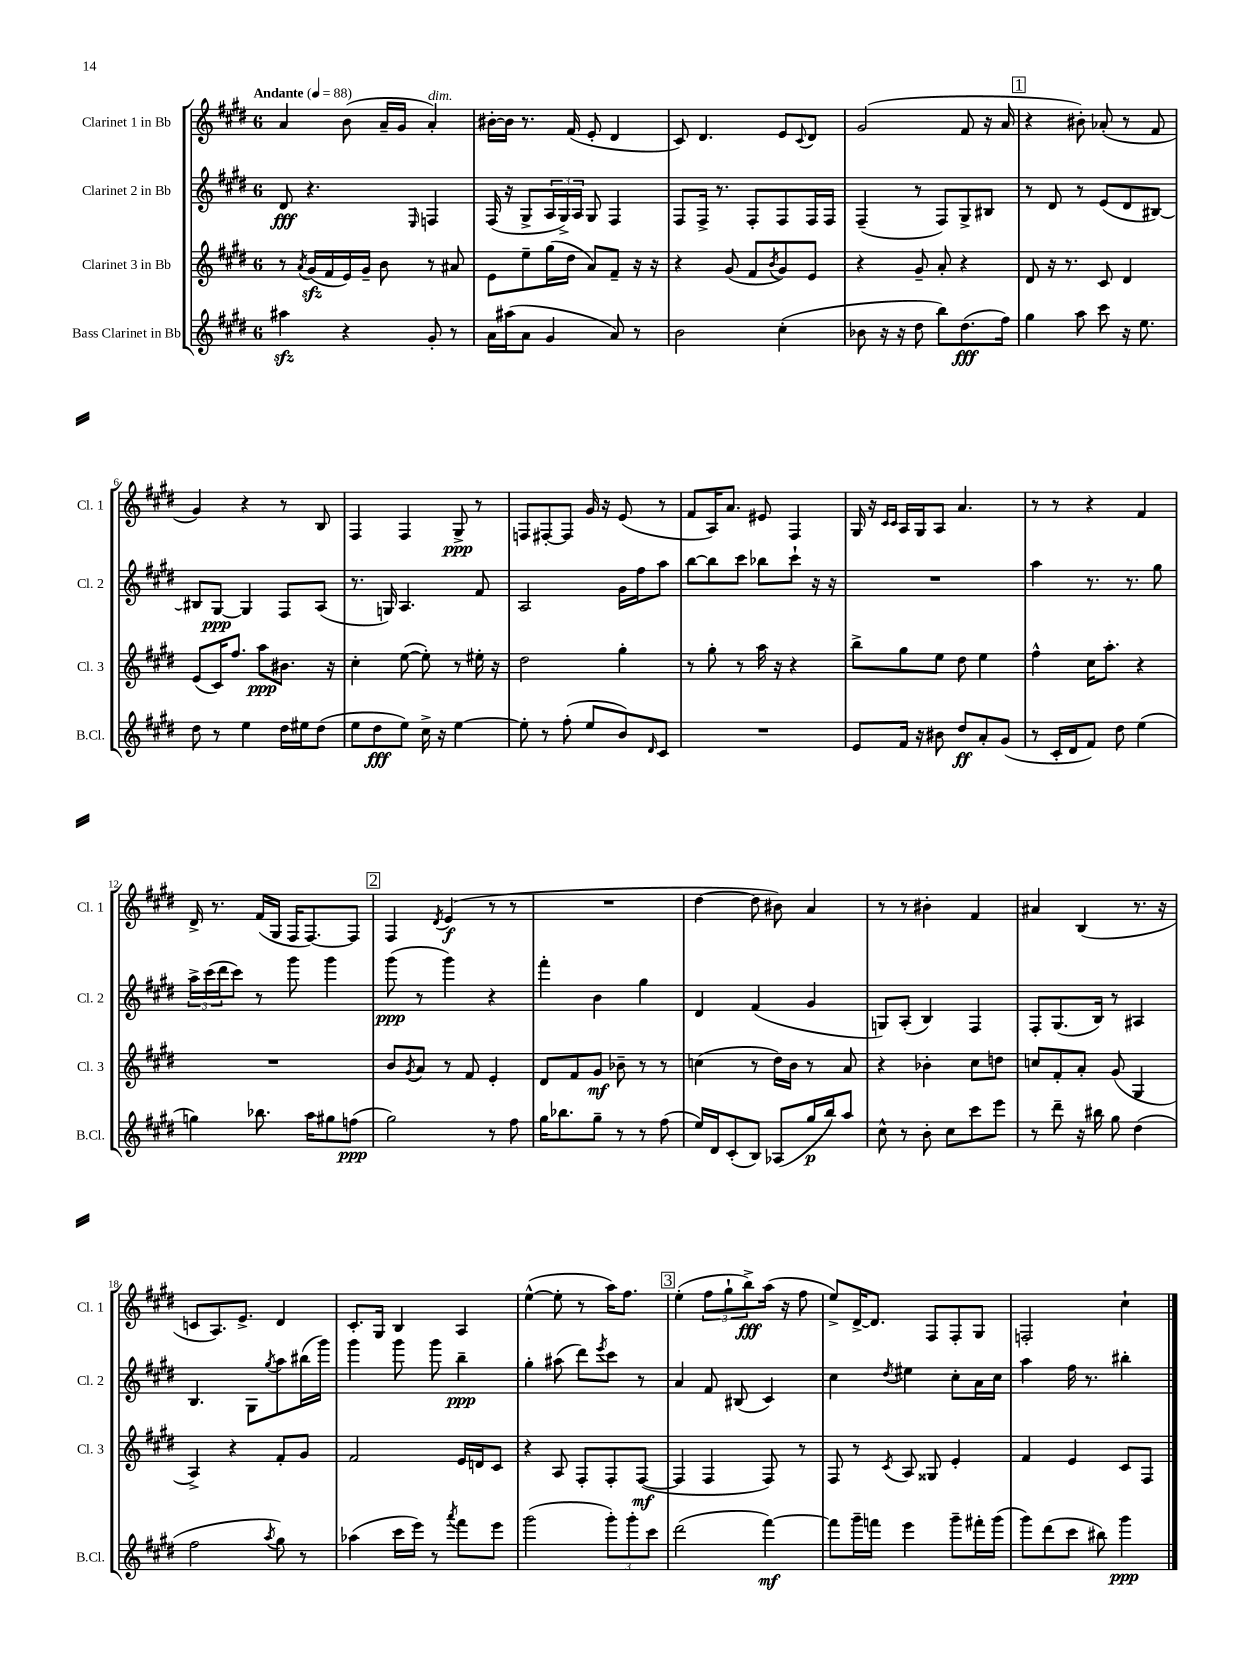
<<
\new StaffGroup <<
\new Staff = "s0" \with { instrumentName = "Clarinet 1 in Bb" shortInstrumentName = "Cl. 1" } {
    \clef treble \key e \major \once \override Staff.TimeSignature.style = #'single-digit \time 6/8 \tempo "Andante" 4 = 88
    a'4 b'8( a'16-- gis'16 a'4-.^\markup { \italic "dim." }) |
    bis'16~-. bis'16 r8. fis'16( e'8-. dis'4 |
    cis'8) dis'4. e'8 \appoggiatura { cis'8 } dis'8 |
    gis'2( fis'8 r16 a'16 |
    \mark \markup { \box "1" } r4 bis'8-.) aes'8-.( r8 fis'8 |
    gis'4) r4 r8 b8 |
    fis4 fis4 gis8->\ppp r8 |
    f8 fis8~-. fis8 gis'16 r16 e'8( r8 |
    fis'8 a16) a'8. eis'8 fis4 |
    gis16 r16 \grace { cis'16 cis'16 } a16 gis16 a8 a'4. |
    r8 r8 r4 fis'4 |
    dis'16-> r8. fis'16( gis16 fis16 fis8.~) fis8 |
    \mark \markup { \box "2" } fis4 \acciaccatura { dis'8 } e'4\f( r8 r8 |
    R2. |
    dis''4~ dis''8 bis'8) a'4 |
    r8 r8 bis'4-. fis'4 |
    ais'4 b4( r8. r16 |
    c'8 a8.) e'8.-> dis'4 |
    cis'8.-. gis16 b4 a4 |
    e''4~-^( e''8-. r8 a''16) fis''8. |
    \mark \markup { \box "3" } e''4-.( \tuplet 3/2 { fis''8 gis''8-! b''8->\fff) } a''16( r16 fis''8 |
    e''8->) dis'16~-> dis'8. fis8 fis8-. gis8 |
    f2-. cis''4-! \bar "|." |
}
\new Staff = "s1" \with { instrumentName = "Clarinet 2 in Bb" shortInstrumentName = "Cl. 2" } {
    \clef treble \key e \major \once \override Staff.TimeSignature.style = #'single-digit \time 6/8
    dis'8\fff r4. \grace { e16 } f4 |
    fis16( r16 gis8-> \tuplet 3/2 { a16 gis16->) a16 } gis8 fis4 |
    fis8 fis16-> r8. fis8-. fis8 fis16 fis16 |
    fis4--( r8 fis8) gis8-> bis8 |
    \mark \markup { \box "1" } r8 dis'8 r8 e'8( dis'8 bis8~) |
    bis8 gis8~\ppp gis4 fis8 a8( |
    r8. g16) a4. fis'8 |
    a2 gis'16 fis''16 a''8 |
    b''8~ b''8 cis'''8 bes''8 cis'''8-! r16 r16 |
    R2. |
    a''4 r8. r8. gis''8 |
    \tuplet 3/2 { a''16-> cis'''16( dis'''16 } cis'''8) r8 gis'''8 gis'''4 |
    \mark \markup { \box "2" } gis'''8\ppp( r8 gis'''4) r4 |
    fis'''4-. b'4 gis''4 |
    dis'4 fis'4( gis'4 |
    g8) a8-.( b4) fis4 |
    fis8-. gis8.( b16) r8 ais4 |
    b4. gis8 \acciaccatura { gis''8 } a''8 bis''16( gis'''16) |
    gis'''4 gis'''8 gis'''8 b''4--\ppp |
    gis''4-. ais''8( dis'''8) \acciaccatura { e'''8 } cis'''8 r8 |
    \mark \markup { \box "3" } a'4 fis'8 bis8( cis'4) |
    cis''4 \acciaccatura { dis''8 } eis''4 cis''8-. a'16 cis''16 |
    a''4 fis''16 r8. bis''4-. \bar "|." |
}
\new Staff = "s2" \with { instrumentName = "Clarinet 3 in Bb" shortInstrumentName = "Cl. 3" } {
    \clef treble \key e \major \once \override Staff.TimeSignature.style = #'single-digit \time 6/8
    r8 \acciaccatura { a'8 } gis'16\sfz( fis'16 e'16) gis'16-- b'8 r8 ais'8 |
    e'8 e''8-- gis''16( dis''16 a'8) fis'8-- r16 r16 |
    r4 gis'8( fis'8 \acciaccatura { b'8 } gis'8) e'8 |
    r4 gis'8-- a'8-. r4 |
    \mark \markup { \box "1" } dis'8 r16 r8. cis'8 dis'4 |
    e'8( cis'16) fis''8. a''8\ppp bis'8. r16 |
    cis''4-. e''8~( e''8-.) r8 eis''16-. r16 |
    dis''2 gis''4-. |
    r8 gis''8-. r8 a''16 r16 r4 |
    b''8-> gis''8 e''8 dis''8 e''4 |
    fis''4-^ cis''16 a''8.-. r4 |
    R2. |
    \mark \markup { \box "2" } b'8 \acciaccatura { gis'8 } a'8 r8 fis'8 e'4-. |
    dis'8 fis'8 gis'8\mf bes'8-- r8 r8 |
    c''4( r8 dis''16) b'16 r8 a'8 |
    r4 bes'4-. cis''8 d''8 |
    c''8 fis'8-. a'8-. gis'8( gis4 |
    a4->) r4 fis'8-. gis'8 |
    fis'2 e'16 d'16 cis'8 |
    r4 a8 fis8-. fis8-. fis8~\mf( |
    \mark \markup { \box "3" } fis4 fis4 fis8) r8 |
    fis8 r8 \acciaccatura { cis'8 } a8 gisis8 e'4-. |
    fis'4 e'4 cis'8 fis8 \bar "|." |
}
\new Staff = "s3" \with { instrumentName = "Bass Clarinet in Bb" shortInstrumentName = "B.Cl." } {
    \clef treble \key e \major \once \override Staff.TimeSignature.style = #'single-digit \time 6/8
    ais''4\sfz r4 gis'8-. r8 |
    a'16 ais''16( a'8 gis'4 a'8) r8 |
    b'2 cis''4-.( |
    bes'8 r16 r16 dis''8 b''8) dis''8.\fff( fis''16) |
    \mark \markup { \box "1" } gis''4 a''8 cis'''8 r16 e''8. |
    dis''8 r8 e''4 dis''16 eis''16 dis''8( |
    e''8 dis''8\fff e''8) cis''16-> r16 e''4~ |
    e''8-. r8 fis''8-.( e''8 b'8) \grace { dis'16 } cis'8 |
    R2. |
    e'8 fis'16 r16 bis'8 dis''8\ff a'8-. gis'8( |
    r8 cis'16-. dis'16 fis'8) dis''8 e''4( |
    g''4) bes''8. a''16 gis''8 f''8\ppp( |
    \mark \markup { \box "2" } gis''2) r8 fis''8 |
    gis''16 bes''8. gis''8-- r8 r8 fis''8( |
    e''16) dis'16 cis'8-.( b8) aes8( gis''16\p b''16) a''8 |
    cis''8-^ r8 b'8-. cis''8 cis'''8 e'''8 |
    r8 dis'''8-- r16 bis''16 gis''8 dis''4( |
    fis''2 \acciaccatura { a''8 } gis''8) r8 |
    aes''4( cis'''16 e'''16) r8 \acciaccatura { a'''8 } fis'''8 e'''8 |
    gis'''2( \tuplet 3/2 { gis'''8-.) gis'''8-. cis'''8 } |
    \mark \markup { \box "3" } dis'''2( fis'''4~\mf) |
    fis'''8 gis'''16-- f'''16 e'''4 gis'''8-- fis'''16-. gis'''16( |
    gis'''8) dis'''8( cis'''8 bis''8) gis'''4\ppp \bar "|." |
}
>>
>>
